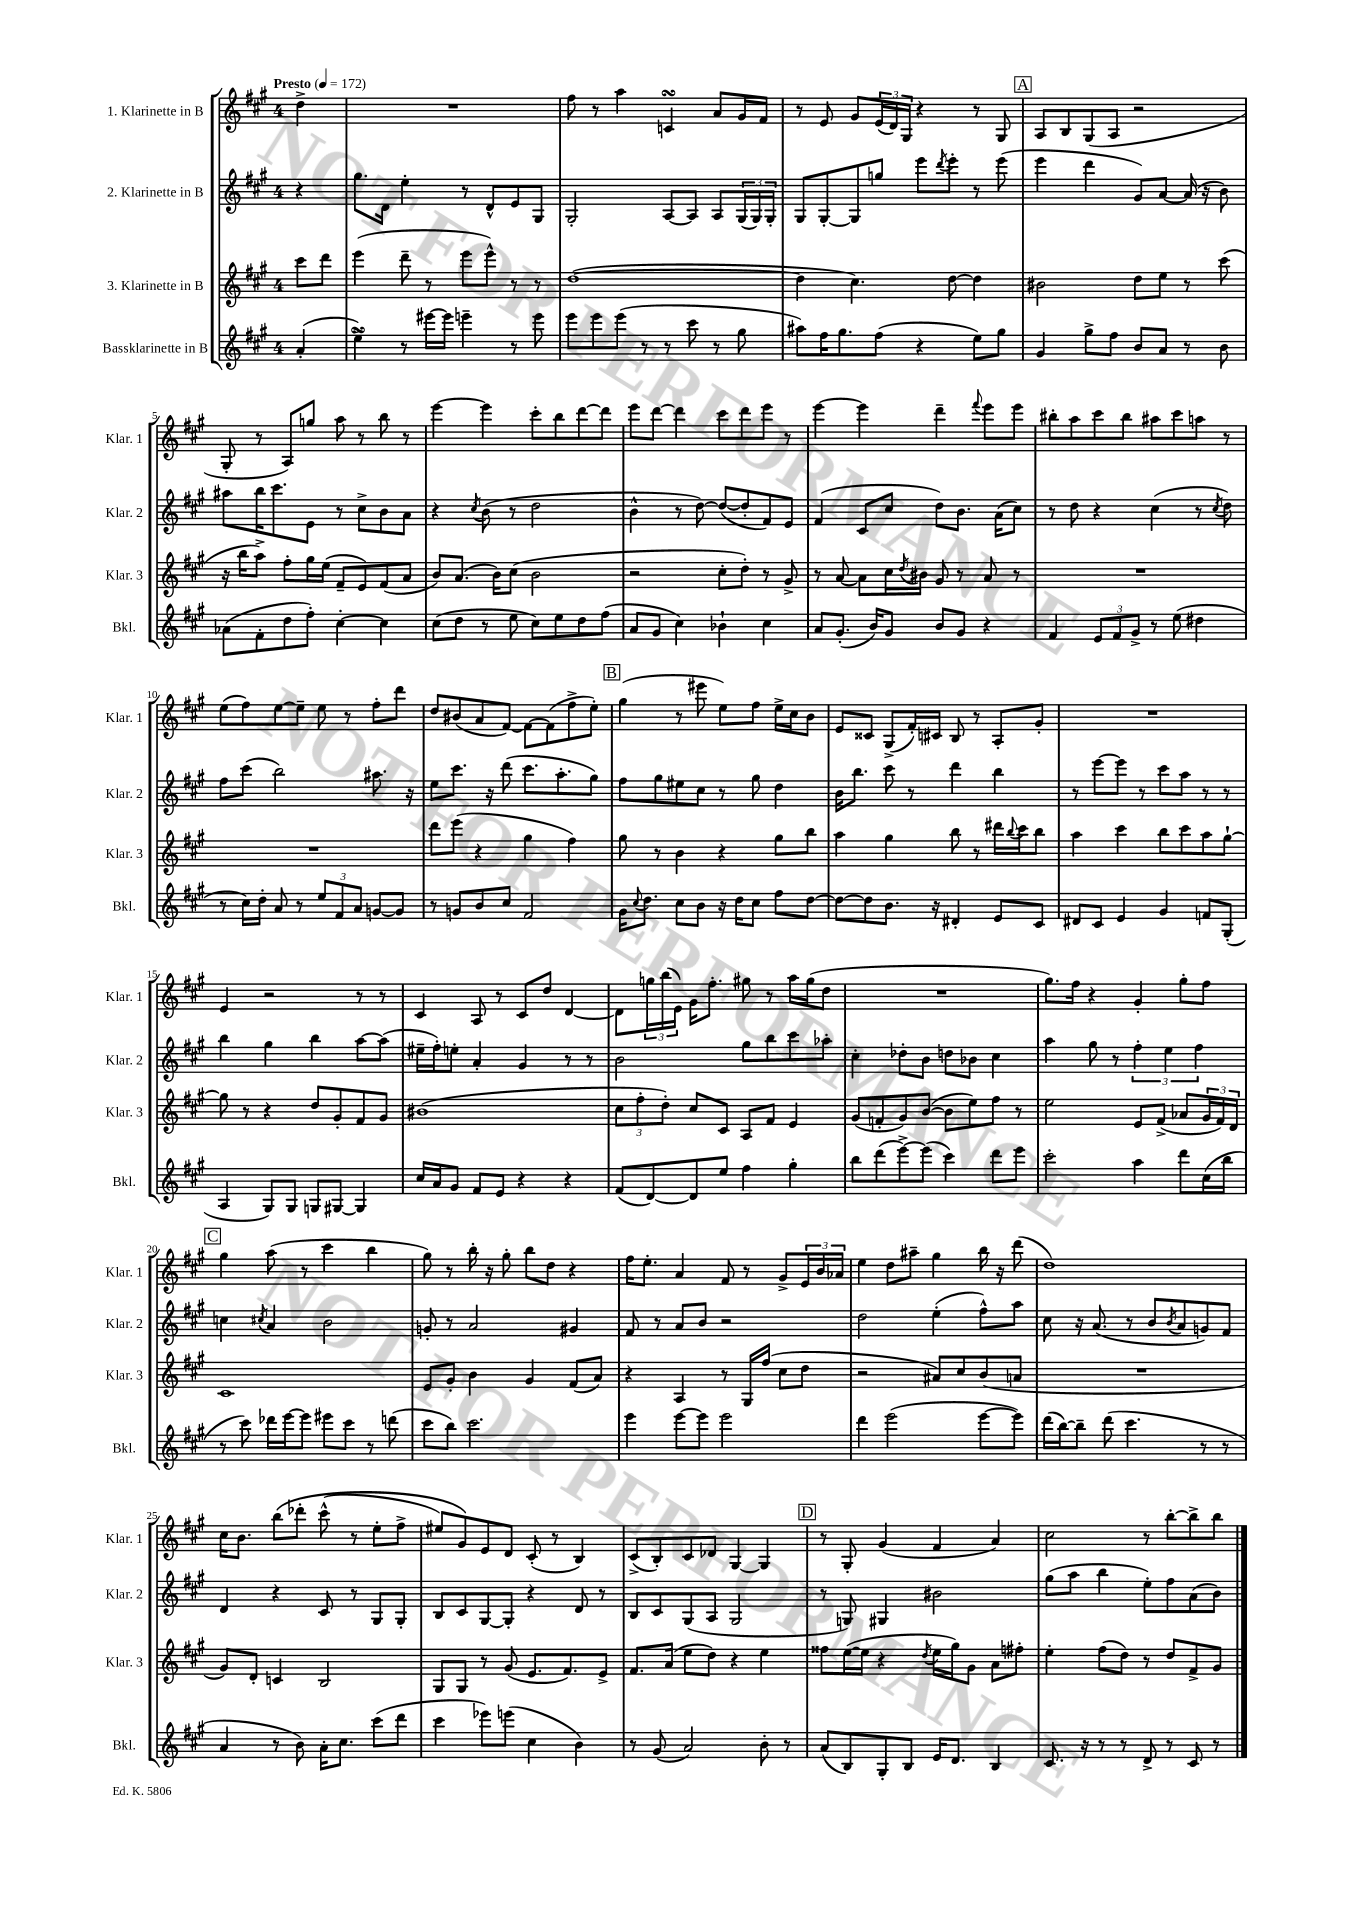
<<
\new StaffGroup <<
\new Staff = "s0" \with { instrumentName = "1. Klarinette in B" shortInstrumentName = "Klar. 1" } {
    \clef treble \key a \major \once \override Staff.TimeSignature.style = #'single-digit \time 4/4 \partial 4 \tempo "Presto" 4 = 172
    d''4-> |
    R1 |
    fis''8 r8 a''4 c'4\turn a'8 gis'16 fis'16 |
    r8 e'8 gis'8 \tuplet 3/2 { e'16( d'16) gis16 } r4 r8 gis8 |
    \mark \markup { \box "A" } a8 b8 gis8( a8 r2 |
    gis8-. r8 a8) g''8 a''8 r8 b''8 r8 |
    e'''4~ e'''4 cis'''8-. b''8 d'''8~ d'''8 |
    e'''8 d'''8~ d'''4 cis'''8 d'''8 e'''8 r8 |
    e'''4~ e'''4 d'''4-- \appoggiatura { fis'''8 } e'''8 e'''8 |
    bis''8-. a''8 cis'''8 bis''8 ais''8 cis'''8 a''8 r8 |
    e''8( fis''8) e''8~ e''8-- e''8 r8 fis''8-. d'''8 |
    d''8 bis'8( a'8 fis'8~) fis'8~ fis'8( fis''8-> e''8-.) |
    \mark \markup { \box "B" } gis''4( r8 eis'''8 e''8) fis''8 e''16-> cis''16 b'8 |
    e'8 cisis'8 gis8->( fis'16-.) cis'16 b8 r8 a8-. gis'8-. |
    R1 |
    e'4 r2 r8 r8 |
    cis'4 a8 r8 cis'8 d''8 d'4~ |
    d'8 \tuplet 3/2 { g''16 b''16( e'16) } gis'16 fis''8.-. gis''8 r8 a''16 gis''16( d''8 |
    R1 |
    gis''8.) fis''16 r4 gis'4-. gis''8-. fis''8 |
    \mark \markup { \box "C" } gis''4 a''8( r8 cis'''4 b''4 |
    gis''8) r8 b''16-. r16 gis''8-. b''8 d''8 r4 |
    fis''16 e''8.-. a'4 fis'8 r8 gis'8-> \tuplet 3/2 { e'16 b'16 aes'16 } |
    e''4 d''8 ais''8-- gis''4 b''16 r16 d'''8( |
    d''1) |
    cis''16 b'8. b''8\( des'''8-. cis'''8-^( r8 e''8-. fis''8-> |
    eis''8) gis'8\) e'8 d'8 cis'8-.( r8 b4) |
    cis'8->( b8-.) cis'8 des'8 gis4~ gis4 |
    \mark \markup { \box "D" } r8 gis8-. gis'4( fis'4 a'4) |
    cis''2 r8 b''8~-. b''8-> b''8 \bar "|." |
}
\new Staff = "s1" \with { instrumentName = "2. Klarinette in B" shortInstrumentName = "Klar. 2" } {
    \clef treble \key a \major \once \override Staff.TimeSignature.style = #'single-digit \time 4/4 \partial 4
    r4 |
    gis''8. d'16 e''4-. r8 d'8-^ e'8 gis8 |
    gis2-. a8~ a8 a8 \tuplet 3/2 { gis16( gis16) gis16-. } |
    gis8 gis8~-. gis8 g''8 e'''8 \acciaccatura { d'''8 } e'''8-. r8 e'''8( |
    \mark \markup { \box "A" } e'''4 d'''4 gis'8) a'8~ a'16( r16 b'8) |
    ais''8 b''16 cis'''8. e'8 r8 cis''8-> b'8 a'8 |
    r4 \acciaccatura { cis''8 } b'8( r8 d''2 |
    b'4-^ r8 d''8~) d''8~( d''8-. fis'8) e'8 |
    fis'4( cis'8 cis''8 d''8) b'8. a'16( cis''8) |
    r8 d''8 r4 cis''4( r8 \acciaccatura { cis''8 } d''8) |
    fis''8 cis'''8( b''2) ais''8. r16 |
    e''8 cis'''8. r16 d'''8( cis'''8. a''8.-. gis''8) |
    \mark \markup { \box "B" } fis''8 gis''8 eis''8 cis''8 r8 gis''8 d''4 |
    b'16 b''8. cis'''8 r8 d'''4 b''4 |
    r8 e'''8~ e'''8 r8 cis'''8 a''8 r8 r8 |
    b''4 gis''4 b''4 a''8~ a''8( |
    eis''16-- fis''16-.) e''8-. a'4-. gis'4 r8 r8 |
    b'2 gis''8 b''8 cis'''8 aes''8-. |
    cis''4-. des''8-. b'8 d''8 bes'8 cis''4 |
    a''4 gis''8 r8 \tuplet 3/2 { fis''4-. e''4 fis''4 } |
    \mark \markup { \box "C" } c''4 \acciaccatura { cis''8 } a'4 b'2 |
    g'8-. r8 a'2 gis'4 |
    fis'8 r8 a'8 b'8 r2 |
    d''2 e''4-.( fis''8-^) a''8 |
    cis''8 r16 a'8.( r8 b'8 \acciaccatura { b'8 } a'8 g'8) fis'8 |
    d'4 r4 cis'8 r8 gis8 gis8-. |
    b8 cis'8 gis8~ gis8-. r4 d'8 r8 |
    b8 cis'8 gis8( a8 gis2 |
    \mark \markup { \box "D" } r8 g8) gis4 bis'2 |
    gis''8( a''8 b''4 e''8-.) fis''8 a'8( b'8) \bar "|." |
}
\new Staff = "s2" \with { instrumentName = "3. Klarinette in B" shortInstrumentName = "Klar. 3" } {
    \clef treble \key a \major \once \override Staff.TimeSignature.style = #'single-digit \time 4/4 \partial 4
    cis'''8 d'''8 |
    e'''4( d'''8-- r8 e'''8 e'''8-^) r8 r8 |
    d''1~( |
    d''4 cis''4.) d''8~ d''4 |
    \mark \markup { \box "A" } bis'2 d''8 e''8 r8 cis'''8( |
    r16 b''16 a''8->) fis''8-. gis''16 e''16( fis'8-- e'8) fis'8( a'8 |
    b'8) a'8.( b'16) cis''8( b'2 |
    r2 cis''8-. d''8-.) r8 gis'8-> |
    r8 a'8~ a'8 cis''16 \acciaccatura { d''8 } bis'16 gis'8 r8 a'8 r8 |
    R1 |
    R1 |
    d'''8 e'''8( r4 gis''4 fis''4) |
    \mark \markup { \box "B" } gis''8 r8 b'4 r4 gis''8 b''8 |
    a''4 gis''4 b''8 r8 dis'''16 \appoggiatura { b''8 } cis'''16 b''8 |
    a''4 cis'''4 b''8 cis'''8 a''8 gis''8~-! |
    gis''8 r8 r4 d''8 gis'8-. fis'8 gis'8 |
    bis'1( |
    \tuplet 3/2 { cis''8 fis''8-. d''8-.) } cis''8 cis'8 a8 fis'8 e'4 |
    gis'8( f'8-. gis'8) b'8~( b'8 e''8) fis''8 r8 |
    e''2 e'8 fis'8->( aes'8 \tuplet 3/2 { gis'16 fis'16) d'16 } |
    \mark \markup { \box "C" } cis'1 |
    e'8 gis'8-. b'4 gis'4 fis'8( a'8) |
    r4 a4 r8 gis16 fis''16( cis''8 d''8 |
    r2 ais'8) cis''8 b'8( a'8 |
    R1 |
    gis'8) d'8-. c'4 b2 |
    gis8 gis8 r8 gis'8( e'8. fis'8.) e'8-> |
    fis'8. a'16( e''8 d''8) r4 e''4 |
    \mark \markup { \box "D" } fisis''8 e''16~( e''16 r4 \acciaccatura { d''8 } e''16 gis''16) gis'8 a'8 fis''8-. |
    e''4-. fis''8( d''8) r8 d''8 fis'8-> gis'8 \bar "|." |
}
\new Staff = "s3" \with { instrumentName = "Bassklarinette in B" shortInstrumentName = "Bkl." } {
    \clef treble \key a \major \once \override Staff.TimeSignature.style = #'single-digit \time 4/4 \partial 4
    a'4-.( |
    e''4->\turn) r8 eis'''16~ eis'''16 e'''4-- r8 e'''8 |
    e'''8 e'''8 e'''8( r8 r8 cis'''8 r8 gis''8 |
    ais''8) fis''16 gis''8. fis''8( r4 e''8) gis''8 |
    \mark \markup { \box "A" } gis'4 gis''8-> fis''8 b'8 a'8 r8 b'8 |
    aes'8( fis'8-. d''8 fis''8-.) cis''4~-. cis''4 |
    cis''8( d''8 r8 e''8 cis''8) e''8 d''8 fis''8( |
    a'8 gis'8 cis''4) bes'4-! cis''4 |
    a'8 gis'8.-.( b'16) gis'8 b'8 gis'8 r4 |
    fis'4 \tuplet 3/2 { e'8 fis'8 gis'8-> } r8 e''8( dis''4 |
    r8 cis''16) d''16-. a'8 r8 \tuplet 3/2 { e''8 fis'8 a'8 } g'8~ g'8 |
    r8 g'8 b'8 cis''8 fis'2 |
    \mark \markup { \box "B" } gis'16 \appoggiatura { cis''8 } d''8. cis''8 b'8 r16 d''16 cis''8 fis''8 d''8~ |
    d''8~ d''8 b'8. r16 dis'4-. e'8 cis'8 |
    dis'8 cis'8 e'4 gis'4 f'8 gis8-.( |
    a4 gis8) gis8 g8 gis8~ gis4 |
    cis''16 a'16 gis'8 fis'8 e'8 r4 r4 |
    fis'8( d'8~) d'8 e''8 fis''4 gis''4-. |
    b''8 d'''8( e'''8~->) e'''8( cis'''4) d'''8 e'''8 |
    cis'''2-. a''4 d'''8 cis''16( b''16 |
    \mark \markup { \box "C" } r8 cis'''8) des'''16 e'''16~ e'''8 eis'''8 cis'''8 r8 d'''8( |
    cis'''8 b''8) cis'''2. |
    e'''4 e'''8~ e'''8 e'''2 |
    d'''4 e'''2( e'''8~ e'''8) |
    d'''16( b''16~) b''8-- d'''8( cis'''4. r8 r8 |
    a'4 r8 b'8) a'16-. cis''8. cis'''8( d'''8 |
    cis'''4 ees'''8) e'''8( cis''4 b'4) |
    r8 gis'8( a'2) b'8-. r8 |
    \mark \markup { \box "D" } a'8( b8) gis8-. b8 e'16 d'8. b4 |
    cis'8. r16 r8 r8 d'8-> r8 cis'8 r8 \bar "|." |
}
>>
>>
